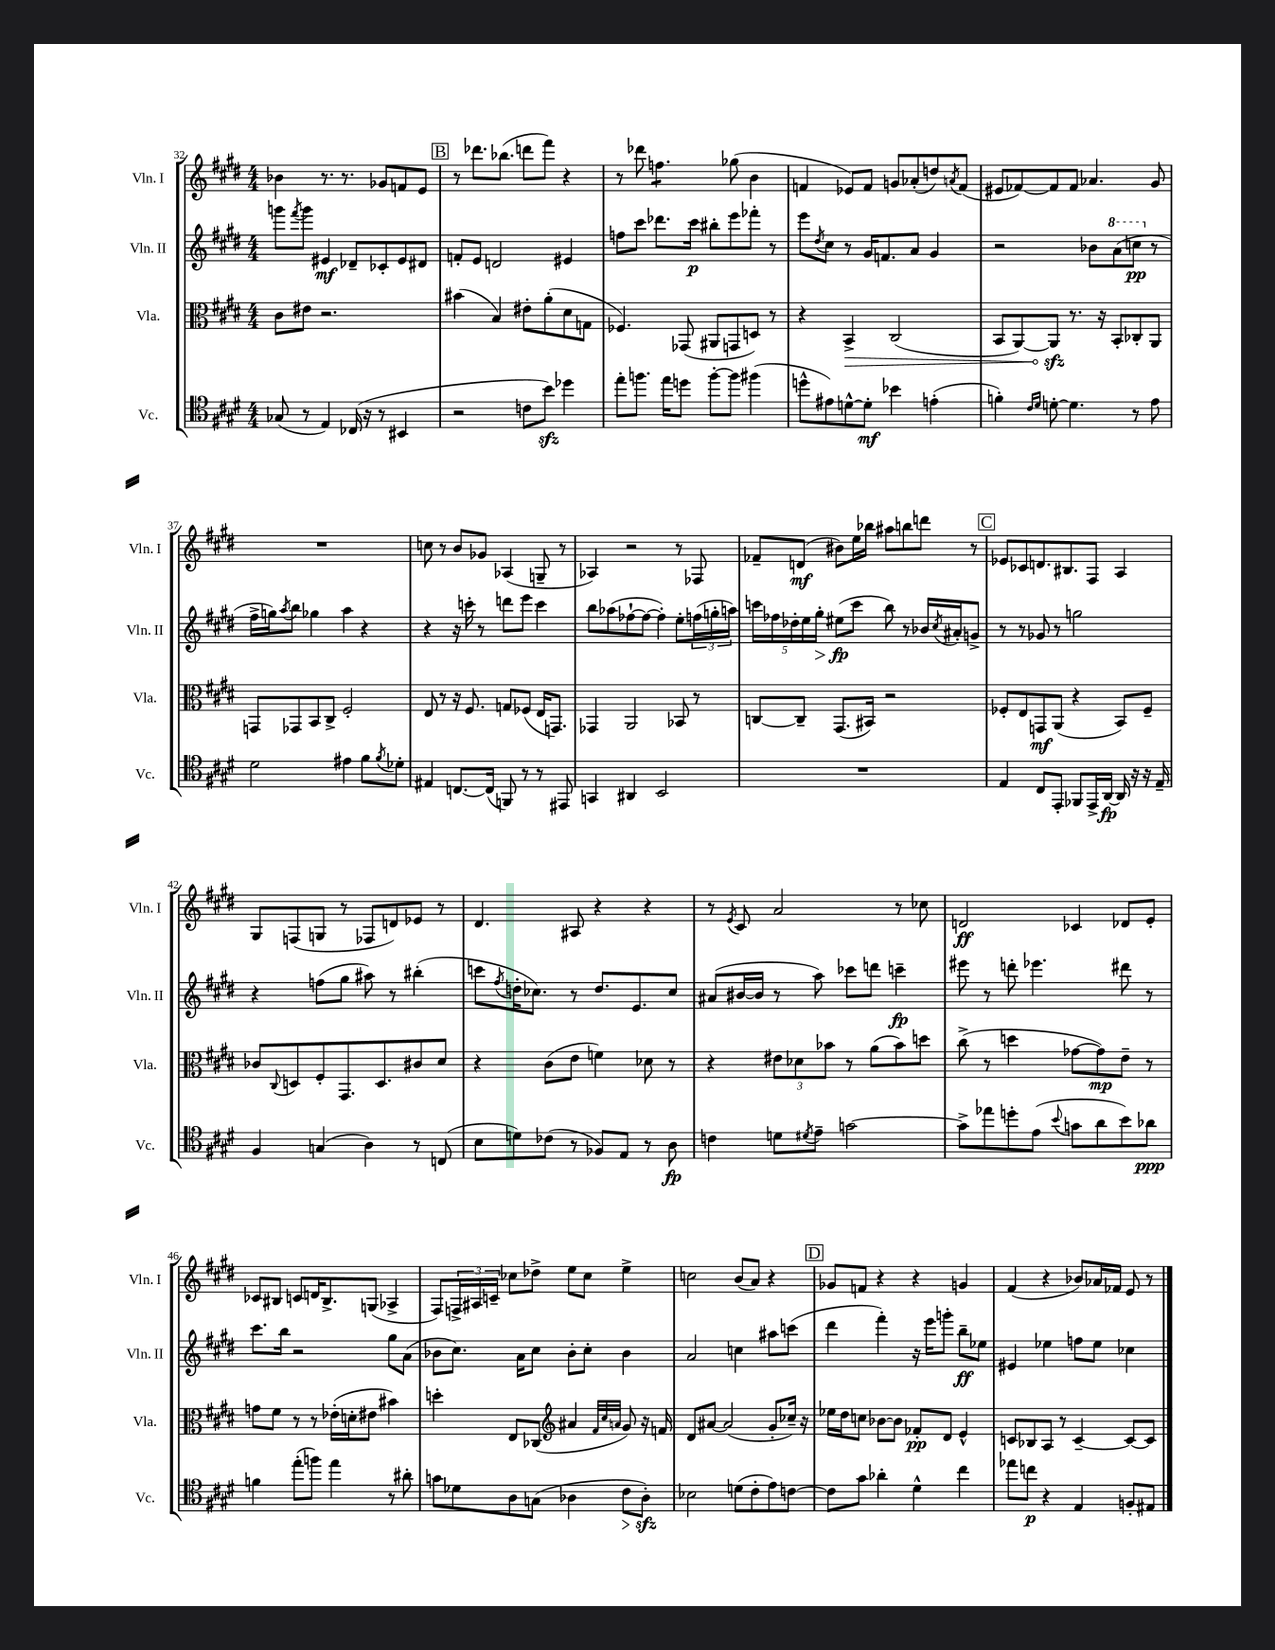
<<
\new StaffGroup <<
\new Staff = "s0" \with { instrumentName = "Vln. I" shortInstrumentName = "Vln. I" } {
    \clef treble \key e \major \numericTimeSignature \time 4/4
    bes'4 r8. r8. ges'8 f'8 e'8 |
    \mark \markup { \box "B" } r8 des'''8. bes''8.( d'''8 fis'''8) r4 |
    r8 des'''8 f''4.:8 ges''8( b'4 |
    f'4 ees'8) f'8 g'8 aes'8-.( d''8) \acciaccatura { a'8 } f'8( |
    eis'8 fes'8~) fes'8 fes'8 aes'4. gis'8 |
    R1 |
    c''8 r8 b'8 ges'8 aes4( g8-- r8 |
    aes4) r2 r8 fes8 |
    fes'8-- d'8\mf( bis'8) e''16 bes''16 ais''8 b''8 d'''8 r8 |
    \mark \markup { \box "C" } ees'8 ces'8 d'8. bis8. fis8 a4 |
    gis8 f8( g8 r8 fes8 d'8) ees'8 r8 |
    dis'4. ais8 r4 r4 |
    r8 \acciaccatura { e'8 } cis'8 a'2 r8 ces''8 |
    d'2\ff ces'4 des'8 e'8-. |
    ces'8 bis8 c'8 d'16 bis8.-> g8( aes4-> |
    fis8) \tuplet 3/2 { f16-> ais16 c'16-- } ces''8 des''8-> e''8 ces''8 e''4-> |
    c''2 b'8( a'8) r4 |
    \mark \markup { \box "D" } ges'8 f'8 r4 r4 g'4 |
    fis'4( r4 bes'8) aes'16 fes'16 e'8 r8 \bar "|." |
}
\new Staff = "s1" \with { instrumentName = "Vln. II" shortInstrumentName = "Vln. II" } {
    \clef treble \key e \major \numericTimeSignature \time 4/4
    g'''8 \acciaccatura { fis'''8 } g'''8 eis'4\mf des'8-- ces'8-. eis'8 dis'8 |
    \mark \markup { \box "B" } f'8-. e'8 d'2 eis'4 |
    f''8 cis'''8 des'''8. cis'''16\p bis''8-. e'''8 fes'''8-. r8 |
    e'''8 \acciaccatura { dis''8 } cis''8 r8 gis'16 f'8. a'8 gis'4 |
    r2 bes'8 \ottava #1 a''8( c'''8\pp \ottava #0 r8 |
    fis''16-> g''16) \acciaccatura { a''8 } b''8 ges''4 a''4 r4 |
    r4 r16 c'''16-. r8 d'''8 e'''8 c'''4 |
    b''8 aes''8( fes''8~-! fes''8~ fes''4-.) e''8-. \tuplet 3/2 { f''16( g''16-. a''16) } |
    \tuplet 5/4 { c'''16 fes''16 des''16-. e''16 gis''16-.\> } eis''8\fp\!( c'''8 b''8) r8 bes'16 \acciaccatura { cis''8 } ais'16-. g'8-> |
    \mark \markup { \box "C" } r8 r8 ges'8 r8 g''2 |
    r4 f''8( gis''8 ais''8) r8 bis''4-.( |
    c'''8 \acciaccatura { fis''8 } d''16-. ces''8.) r8 d''8. e'8. ces''8 |
    ais'8( bis'16~ bis'16 r8 a''8) ces'''8 d'''8 c'''4--\fp |
    eis'''8 r8 d'''8-. ees'''4. dis'''8 r8 |
    cis'''8. b''16 r2 gis''8 a'8( |
    bes'8 cis''8.) a'16 cis''8 bes'8-. cis''8-. bes'4 |
    a'2 c''4 ais''8 c'''8( |
    \mark \markup { \box "D" } dis'''4 fis'''4-.) r16 e'''16 g'''8-. b''8--\ff ees''8 |
    eis'4 ees''4 f''8 ees''8 ces''4 \bar "|." |
}
\new Staff = "s2" \with { instrumentName = "Vla." shortInstrumentName = "Vla." } {
    \clef alto \key e \major \numericTimeSignature \time 4/4
    cis'8 eis'8 r2. |
    \mark \markup { \box "B" } bis'4( b4) eis'8-. a'8-.( dis'8 g8 |
    fes4.) ges,8( ais,8 g,8 d8) r8 |
    r4 \once \override Hairpin.circled-tip = ##t b,4->\> cis2( |
    b,8 a,8~) a,8\sfz\! r8. r16 b,8-. ces8-. a,8 |
    g,8 ges,8 b,8 cis8-> fis2-. |
    e8 r8 r16 fis8. g8 fes8( e16 g,8.) |
    ges,4 a,2 bes,8 r8 |
    c8~ c8-- gis,8.( bis,16) r2 |
    \mark \markup { \box "C" } fes8-. e8 g,8\mf a,8( r4 b,8) fes8-- |
    ces'8 \appoggiatura { cis8 } d8 fis8-. gis,8. d8. cis'8 dis'8 |
    r4 cis'8( e'8 f'4) des'8 r8 |
    r4 \tuplet 3/2 { eis'8 des'8 bes'8 } r8 a'8( bes'8) d''8 |
    cis''8->( r8 d''4 ges'8~ ges'8\mp) e'8-- r8 |
    g'8 fis'8 r8 r8 ees'16-.( d'16-. eis'8 bis'4) |
    d''4-. e8 ces8( \clef treble ais'4 \grace { fis'32 cis''32 a'32 } gis'8) r16 f'16 |
    dis'8 ais'8~ ais'2( gis'8-. ces''16--) r16 |
    \mark \markup { \box "D" } ees''16 dis''16 c''8 bes'8~ bes'8 fes'8-.\pp dis'8 e'4-^ |
    c'8 bes8 a8 r8 c'4~-- c'8~ c'8 \bar "|." |
}
\new Staff = "s3" \with { instrumentName = "Vc." shortInstrumentName = "Vc." } {
    \clef tenor \key e \major \numericTimeSignature \time 4/4
    ges8( r8 e4) ces16( r16 r8 bis,4 |
    \mark \markup { \box "B" } r2 c'8 b'8\sfz) des''4 |
    e''8-. f''8. e''16 d''8 f''8~-. f''8 fis''4( |
    d''8-^ eis'8) d'8~-^ d'8-.\mf bes'4 e'4-.( |
    f'4-.) \grace { cis'16 dis'16 } d'8~-. d'4. r8 e'8 |
    dis'2 eis'4 fis'8 \acciaccatura { fis'8 } des'8-. |
    eis4 c8.~ c16( f,8) r8 r8 eis,8 |
    g,4 ais,4 b,2 |
    R1 |
    \mark \markup { \box "C" } e4 cis8 e,8-. fes,8 e,16-> a,16~\fp a,16 r16 r16 e16-- |
    fis4 g4( a4) r8 c8( |
    b8 d'8) ces'8( r8 fes8) e8 r8 a8\fp |
    c'4 d'8 \acciaccatura { dis'8 } e'8-- g'2~ |
    g'8-> ees''8 d''8-. e'8( \appoggiatura { b'8 } g'8 a'8 b'8) aes'8\ppp |
    f'4 e''8-.( f''8) e''4 r8 ais'8-. |
    g'8 des'8 a8 g8( aes4 cis'8\> aes8-.\sfz\!) |
    bes2 d'8( cis'8-. e'8) c'8~ |
    \mark \markup { \box "D" } c'8 gis'8 aes'4-. dis'4-^ cis''4 |
    ees''8 c''8\p r4 e4 f8-. eis8 \bar "|." |
}
>>
>>
\layout { \context { \Score currentBarNumber = #32 } }
